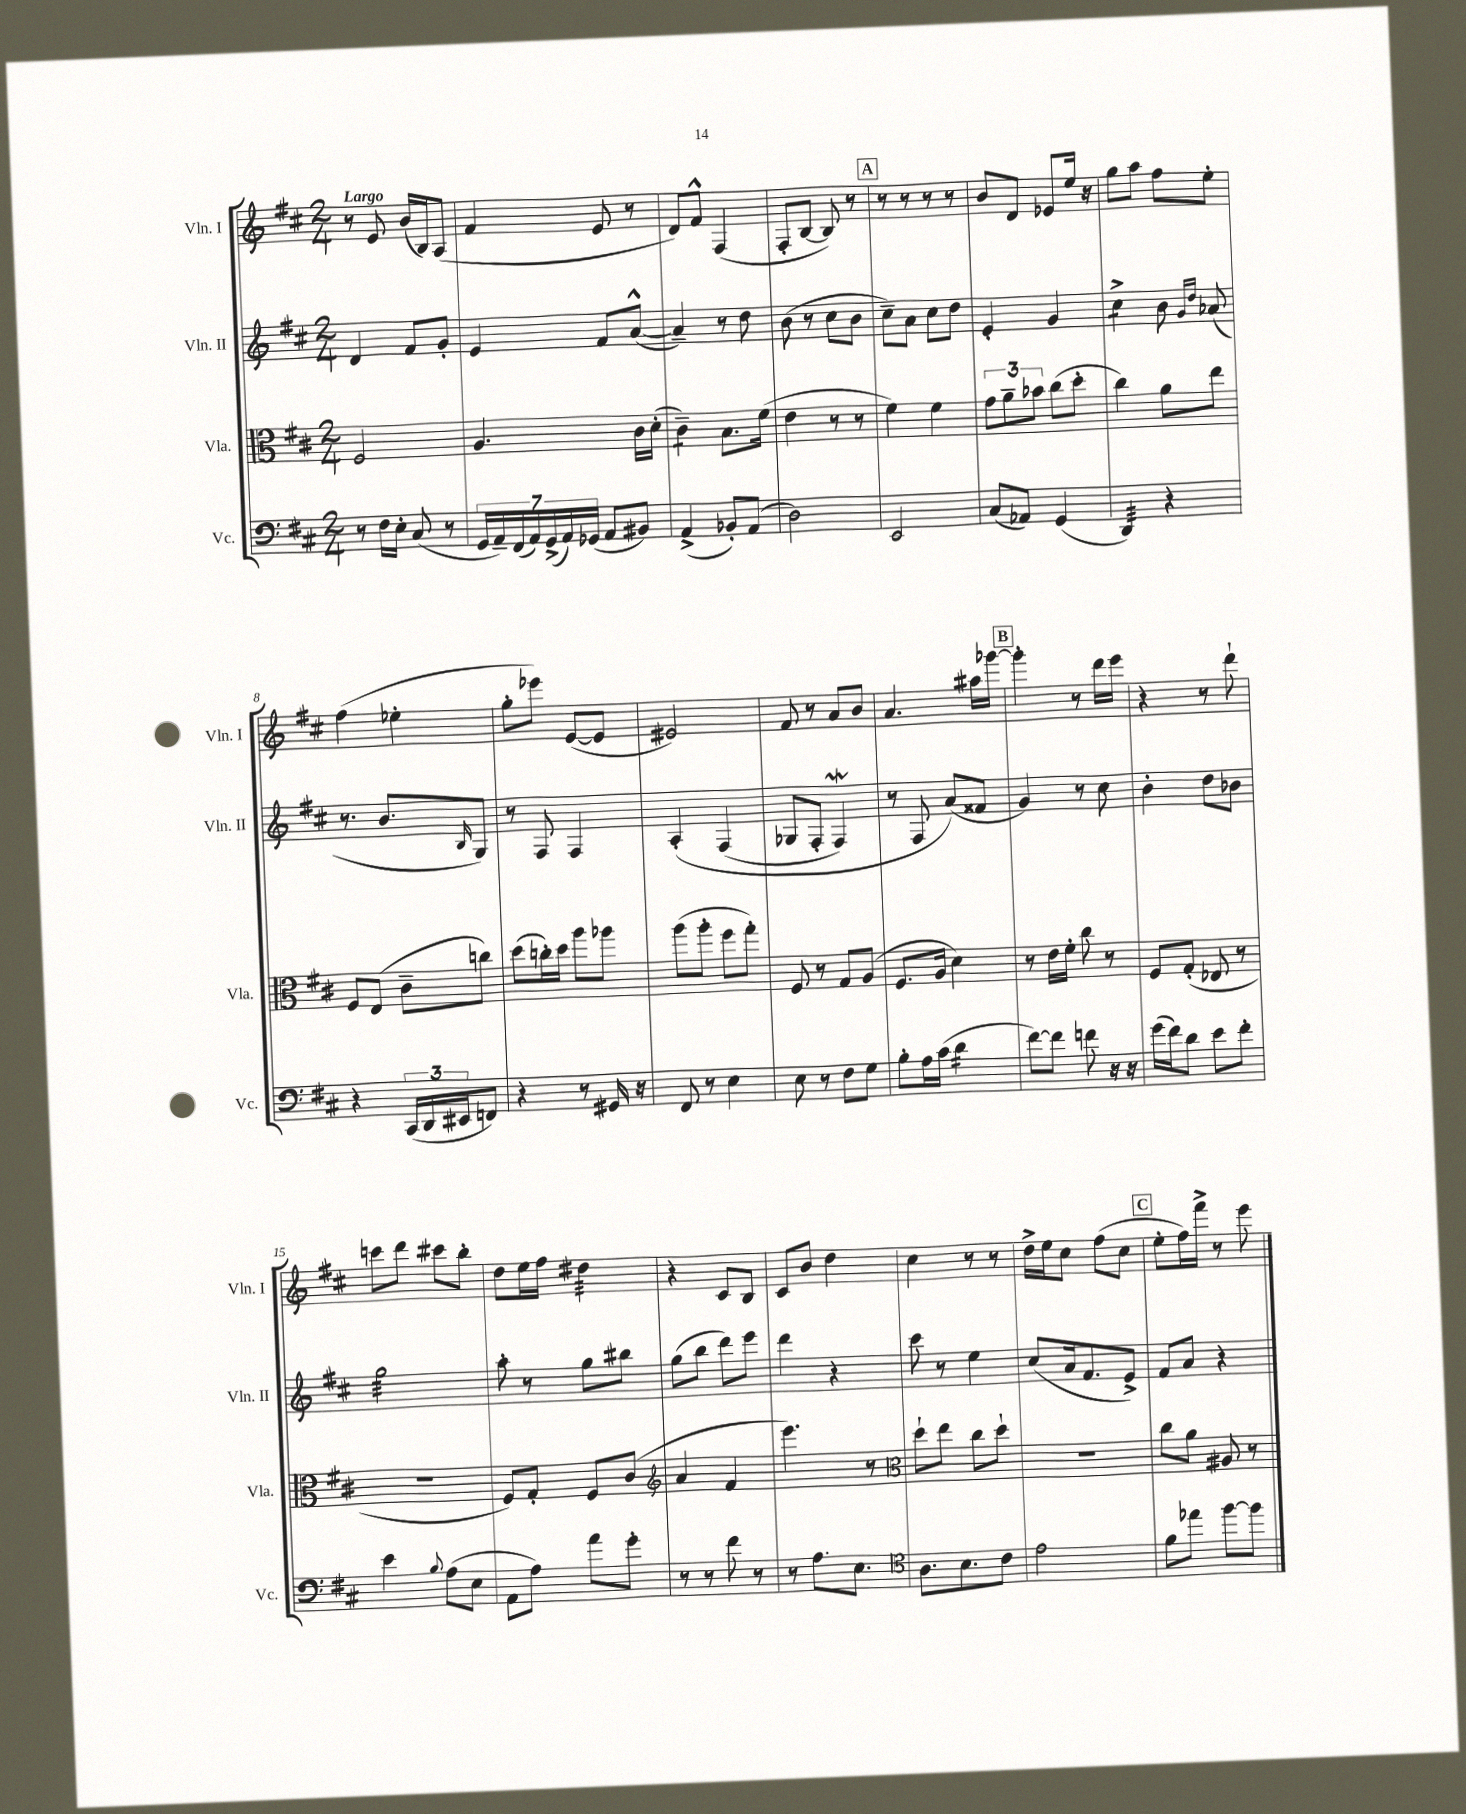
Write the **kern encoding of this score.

**kern	**kern	**kern	**kern
*staff4	*staff3	*staff2	*staff1
*clefF4	*clefC3	*clefG2	*clefG2
*k[f#c#]	*k[f#c#]	*k[f#c#]	*k[f#c#]
*M2/4	*M2/4	*M2/4	*M2/4
8r	2F#	4d	8r
16F#	.	.	8e
16E'	.	.	.
(8C#	.	8f#	(16b
.	.	.	16B)
8r	.	8g'	(8A
=	=	=	=
28GG	4.A	4e	4f#
28AA~)	.	.	.
(28FF#	.	.	.
28AA)	.	.	.
(28GG^	.	.	.
28AA)	.	.	.
(28GG-	.	.	.
8AA	.	8f#	8e
8BB#)	16c#	([8a^^	8r
.	(16d'	.	.
=	=	=	=
(4AA^	4c#~)	4a~])	8d)
.	.	.	8f#^^
8BB-')	8.B	8r	(4F#
(8AA	.	8dd	.
.	(16f#	.	.
=	=	=	=
2D)	4e	(8b	8F#'
.	.	8r	[8B
.	8r	8cc#	8B])
.	8r	8b	8r
=	=	=	=
2EE	4f#)	8cc#~)	8r
.	.	8a	8r
.	4f#	8cc#	8r
.	.	8dd	8r
=	=	=	=
(8C#	12g	4e'	8b
.	12a~	.	.
8AA-)	.	.	8d
.	12b-	.	.
(4GG	(8cc#	4g	8e-
.	8dd'	.	16ee
.	.	.	16r
=	=	=	=
4DD)	4cc#)	4cc#^	8gg
.	.	.	8aa
4r	8a	8b	8ff#
.	.	16qqg	.
.	.	16qqdd	.
.	8ee	(8a-	8ee'
=	=	=	=
4r	8F#	8.r	(4ff#
.	(8E	.	.
.	.	8.b	.
(24CC#	8c#~	.	4ee-'
24DD	.	.	.
24EE#	.	.	.
.	.	16qqB	.
8FF)	8cc)	8G)	.
=	=	=	=
4r	(8dd	8r	8gg'
.	16cc')	8F#	8eee-)
.	16dd	.	.
8r	8aa	4F#	([8e
16GG#	8aa-	.	8e]
16r	.	.	.
=	=	=	=
8FF#	(8aa	&(4A'	2e#)
8r	8aa'	.	.
4E	8ff#	(4F#	.
.	8gg')	.	.
=	=	=	=
8E	8F#	8G-	8f#
8r	8r	8F#'	8r
8F#	8G	4F#)	8a
8G	(8A	.	8b
=	=	=	=
8B'	8.F#	8r	4.a
16A	.	8F#	.
(16c#	16A	.	.
4d	4d)	(8a&)	.
.	.	8f##	16aa#
.	.	.	[16ggg-
=	=	=	=
[8f#)	8r	4g)	4ggg-']
8f#]	16e	.	.
.	16f#'	.	.
8f	8cc#	8r	8r
16r	8r	8cc#	16ddd
16r	.	.	16eee
=	=	=	=
(16g	8F#	4b'	4r
16f#)	.	.	.
8d	(8G'	.	.
8e	8E-	8dd	8r
8f#'	8r	8b-	8ddd`
=	=	=	=
4e	2r	2gg	8ccc
.	.	.	8ddd
8qqB	.	.	.
(8A	.	.	8ccc#
8E	.	.	8bb'
=	=	=	=
8AA	8F#)	8aa'	8dd
8A)	8G'	8r	16ee
.	.	.	16ff#
8a	8F#	8gg	4dd#
8g'	(8c#	8bb#	.
=	=	=	=
*	*clefG2	*	*
8r	4a	(8gg	4r
8r	.	8bb	.
8f#	4f#	8ddd)	8c#
8r	.	8eee	8B
=	=	=	=
8r	4.eee)	4ddd	8c#
8.A	.	.	8b
.	.	4r	4dd
8.E	.	.	.
.	8r	.	.
=	=	=	=
*clefC4	*clefC3	*	*
8.A	8dd`	8ccc#	4cc#
.	8ee	8r	.
8.B	.	.	.
.	8cc#	4ee	8r
8c#	8dd`	.	8r
=	=	=	=
2e	2r	(8cc#	16dd^
.	.	.	16ee
.	.	16a	8cc#
.	.	8.f#	.
.	.	.	(8ff#
.	.	8e^)	8cc#
=	=	=	=
8f#	8cc#	8f#	8ee'
8ee-	8a	8a	16ff#)
.	.	.	16fff#^
[8ff#	8A#	4r	8r
8ff#]	8r	.	8eee
==	==	==	==
*-	*-	*-	*-
